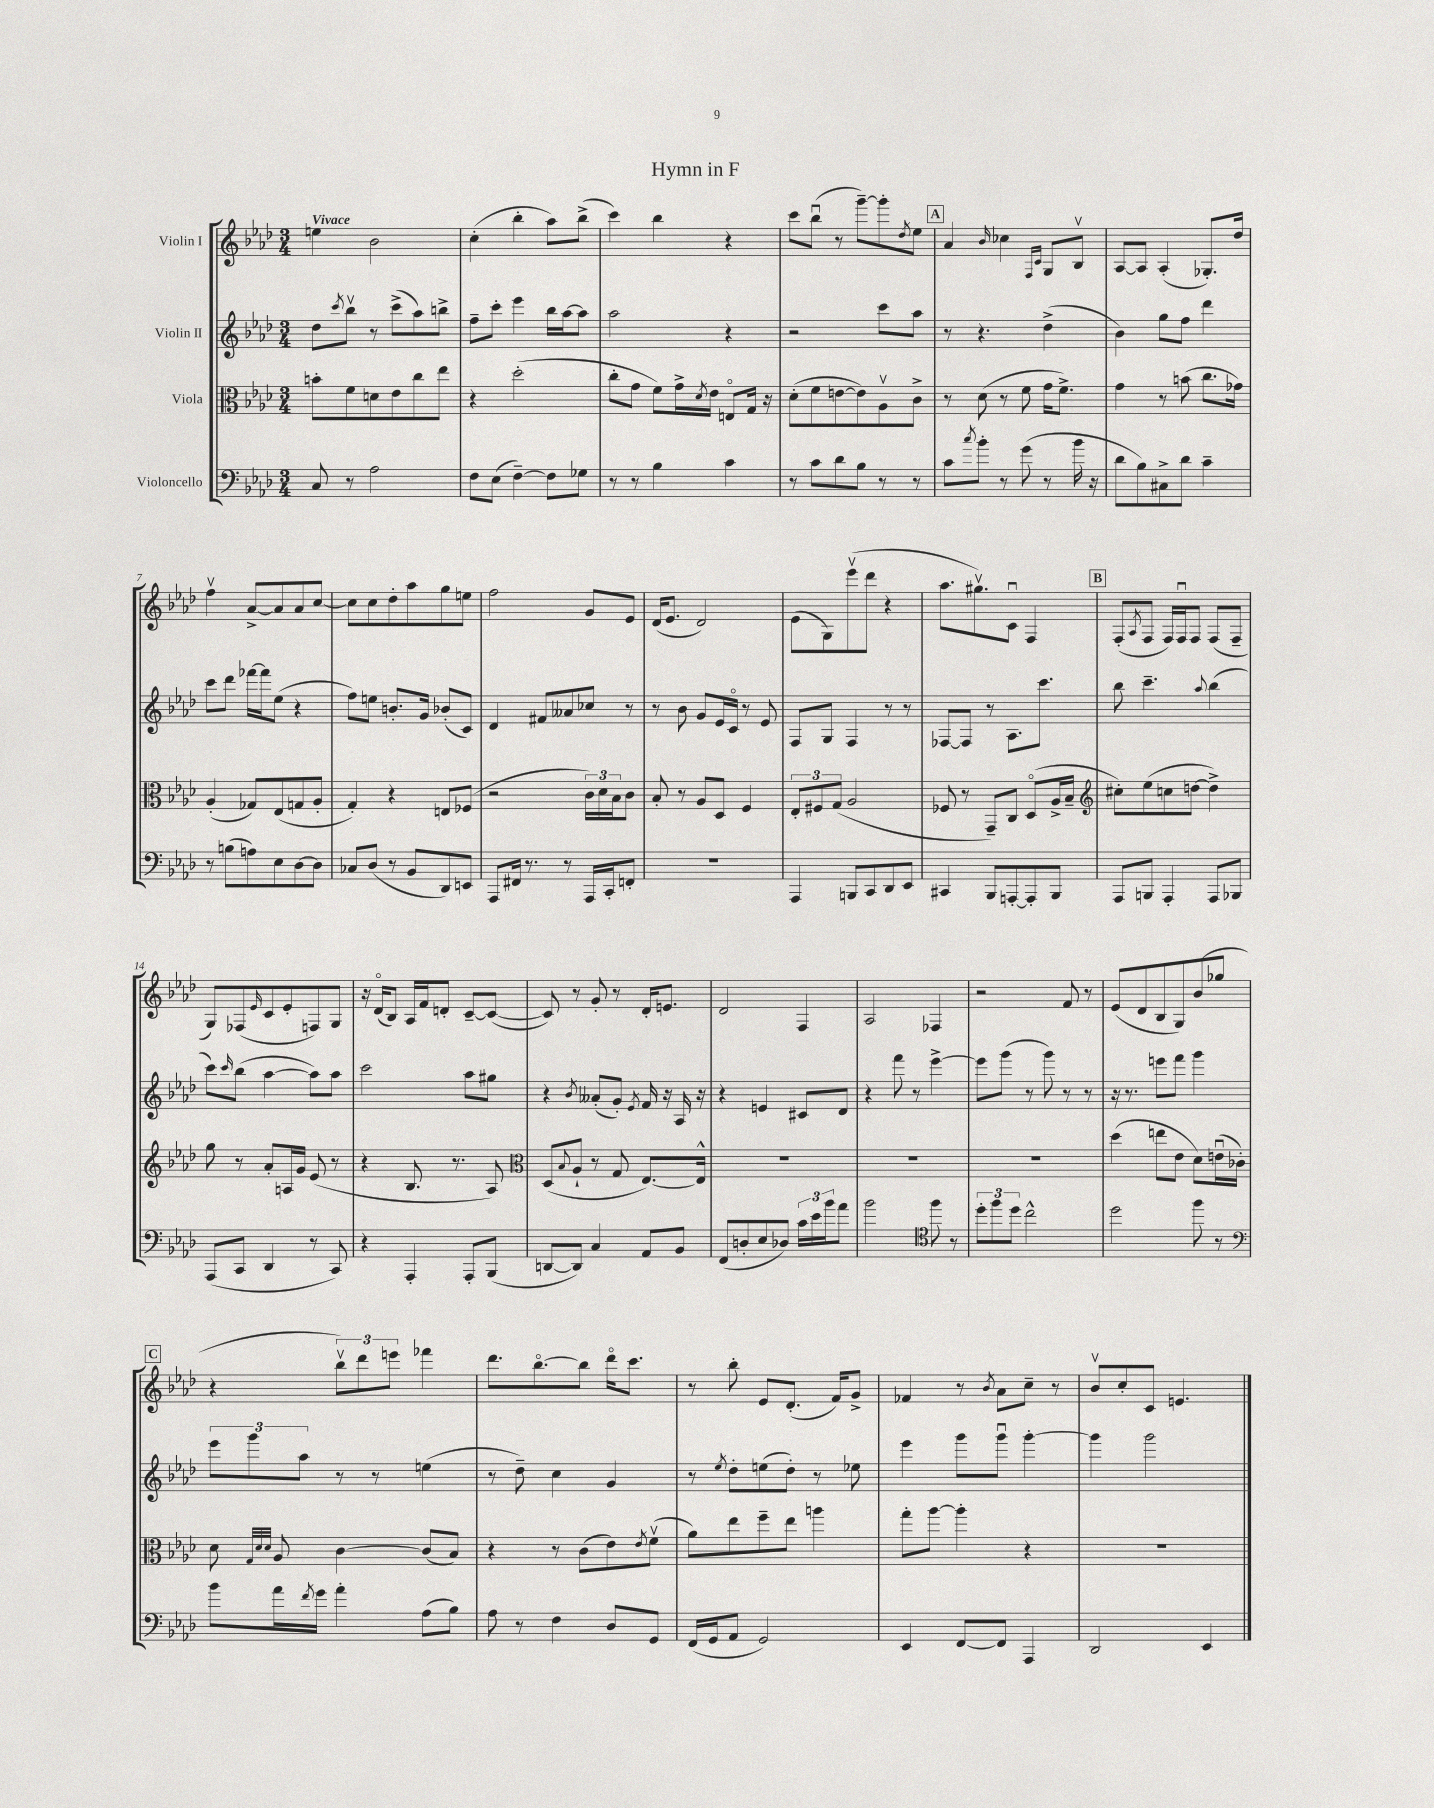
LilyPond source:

\header { title = "Hymn in F" }
<<
\new StaffGroup <<
\new Staff = "s0" \with { instrumentName = "Violin I" } {
    \clef treble \key aes \major \numericTimeSignature \time 3/4 \tempo "Vivace"
    e''4 bes'2 |
    c''4-.( bes''4-. aes''8) bes''8->( |
    c'''4) bes''4 r4 |
    c'''8 bes''8\downbow( r8 g'''8~--) g'''8-. \acciaccatura { des''8 } ees''8 |
    \mark \markup { \box "A" } aes'4 \grace { bes'16 } ces''4 \grace { f16 c'16 } g8 bes8\upbow |
    aes8~ aes8 aes4-.( ges8.-.) des''16 |
    f''4\upbow aes'8~-> aes'8 aes'8 c''8~ |
    c''8 c''8 des''8-. aes''8 g''8 e''8 |
    f''2 g'8 ees'8 |
    des'16( ees'8. des'2) |
    ees'8( g8) ees'''8\upbow( des'''8 r4 |
    aes''8. gis''8.\upbow) c'8\downbow f4 |
    \mark \markup { \box "B" } f8-.( \acciaccatura { aes8 } f8 f16) f16\downbow f8 f8( f8-- |
    g8) fes8( \grace { ees'16 } c'8 ees'8-. f8) g8 |
    r16 des'16\flageolet( bes8) aes16 f'16 d'8-. c'8~-- c'8~( |
    c'8) r8 g'8-. r8 des'16-. e'8. |
    des'2 f4 |
    aes2 fes4 |
    r2 f'8 r8 |
    ees'8( des'8 bes8 g8) bes'8( ges''8 |
    \mark \markup { \box "C" } r4 \tuplet 3/2 { bes''8\upbow) des'''8 e'''8 } fes'''4 |
    des'''8. bes''8.~\flageolet bes''8 des'''16\flageolet c'''8. |
    r8 bes''8-. ees'8 des'8.-.( f'16) g'8-> |
    fes'4 r8 \acciaccatura { bes'8 } aes'8 c''8-- r8 |
    bes'8\upbow c''8-. c'8 e'4. \bar "|." |
}
\new Staff = "s1" \with { instrumentName = "Violin II" } {
    \clef treble \key aes \major \numericTimeSignature \time 3/4
    des''8 \acciaccatura { c'''8 } bes''8\upbow r8 c'''8->( aes''8) b''8-> |
    f''8-- c'''8-. ees'''4 bes''16 aes''16~ aes''8 |
    aes''2 r4 |
    r2 c'''8 aes''8 |
    \mark \markup { \box "A" } r8 r4. des''4->( |
    bes'4) g''8 f''8 des'''4 |
    c'''8 des'''8 fes'''16~ fes'''16 ees''8( r4 |
    f''8) e''8 b'8.-. g'16 bes'8-.( c'8) |
    des'4 fis'8 aeses'8 ces''8 r8 |
    r8 bes'8 g'8 ees'16 c'16\flageolet r8 ees'8 |
    f8 g8 f4 r8 r8 |
    fes8~ fes8 r8 aes8. c'''8. |
    \mark \markup { \box "B" } bes''8 c'''4.-- \appoggiatura { aes''8 } bes''4( |
    c'''8) \grace { c'''16 } bes''8( aes''4~ aes''8) aes''8 |
    c'''2 aes''8 gis''8 |
    r4 \acciaccatura { bes'8 } aeses'8-.( g'8-.) \acciaccatura { ees'8 } f'16 r16 aes16 r16 |
    r4 e'4 cis'8 des'8 |
    r4 f'''8 r8 ees'''4~-> |
    ees'''8 g'''8( r8 g'''8) r8 r8 |
    r16 r8. e'''8 f'''8 g'''4 |
    \mark \markup { \box "C" } \tuplet 3/2 { ees'''8 g'''8 aes''8 } r8 r8 e''4( |
    r8 des''8--) c''4 g'4 |
    r8 \acciaccatura { ees''8 } des''8-. e''8( des''8-.) r8 ees''8 |
    ees'''4 g'''8 g'''8\downbow g'''4~-. |
    g'''4 g'''2 \bar "|." |
}
\new Staff = "s2" \with { instrumentName = "Viola" } {
    \clef alto \key aes \major \numericTimeSignature \time 3/4
    b'8-. f'8 d'8 ees'8 c''8 ees''8 |
    r4 des''2-.( |
    c''8-. g'8 f'8) g'16-> \acciaccatura { des'8 } ees'16 e8\flageolet g16 r16 |
    des'8-.( f'8 e'8~ e'8) aes8\upbow c'8-> |
    \mark \markup { \box "A" } r8 des'8( r8 f'8 g'16 f'8.->) |
    g'4 r8 b'8( c''8. ges'16) |
    aes4-.( ges8) ees8( g8 aes8-. |
    g4-.) r4 e8 fes8( |
    r2 \tuplet 3/2 { c'16) des'16 bes16 } c'8 |
    bes8-. r8 aes8 des8 f4 |
    \tuplet 3/2 { ees8-. fis8 g8( } aes2 |
    fes8 r8 g,8--) c8 des8\flageolet( aes16-> bes16-- |
    \mark \markup { \box "B" } \clef treble cis''8-.) ees''8( c''8 d''8~ d''4->) |
    g''8 r8 aes'8-. a16 g'16 ees'8( r8 |
    r4 bes8. r8. aes8) |
    \clef alto des8( \appoggiatura { bes8 } aes8-! r8 g8 ees8.~) ees16-^ |
    R2. |
    R2. |
    R2. |
    des''4( e''8 ees'8 des'8) e'16\downbow( ces'16-.) |
    \mark \markup { \box "C" } des'8 \grace { g32 des'32 des'32 } aes8 c'4~ c'8( bes8) |
    r4 r8 c'8( ees'8) \acciaccatura { ees'8 } f'8\upbow( |
    aes'8) ees''8 f''8-- ees''8 a''4 |
    g''8-. aes''8~ aes''4-. r4 |
    R2. \bar "|." |
}
\new Staff = "s3" \with { instrumentName = "Violoncello" } {
    \clef bass \key aes \major \numericTimeSignature \time 3/4
    c8 r8 aes2 |
    f8 ees8( f4~--) f8 ges8 |
    r8 r8 bes4 c'4 |
    r8 c'8 des'8 bes8 r8 r8 |
    \mark \markup { \box "A" } c'8 \acciaccatura { c''8 } bes'8-. r8 g'8( r8 bes'16 r16 |
    des'8 bes8) cis8-> des'8 c'4-- |
    r8 b8( a8) ees8 des8~ des8 |
    ces8 des8( r8 bes,8 des,8) e,8 |
    aes,,8 fis,16 r8. r8 aes,,16 c,16-. f,8-. |
    R2. |
    aes,,4 b,,8 c,8 des,8 ees,8 |
    cis,4 bes,,8 a,,8~-. a,,8-. bes,,8 |
    \mark \markup { \box "B" } aes,,8 b,,8 aes,,4-. aes,,8 bes,,8 |
    aes,,8( c,8 des,4 r8 c,8) |
    r4 aes,,4-. aes,,8-. bes,,8( |
    d,8~ d,8) c4 aes,8 bes,8 |
    f,8( d8-. ees8 des8) \tuplet 3/2 { c'16 ees'16 bes'16 } aes'8 |
    bes'2 \clef tenor f''8 r8 |
    \tuplet 3/2 { des''8-. f''8 des''8 } c''2-^ |
    des''2 f''8 r8 |
    \mark \markup { \box "C" } \clef bass bes'8 aes'16 \acciaccatura { f'8 } g'16 aes'4-. aes8( bes8) |
    aes8 r8 f4 des8 g,8 |
    f,16( g,16 aes,8 g,2) |
    ees,4 f,8~ f,8 aes,,4 |
    des,2 ees,4 \bar "|." |
}
>>
>>
